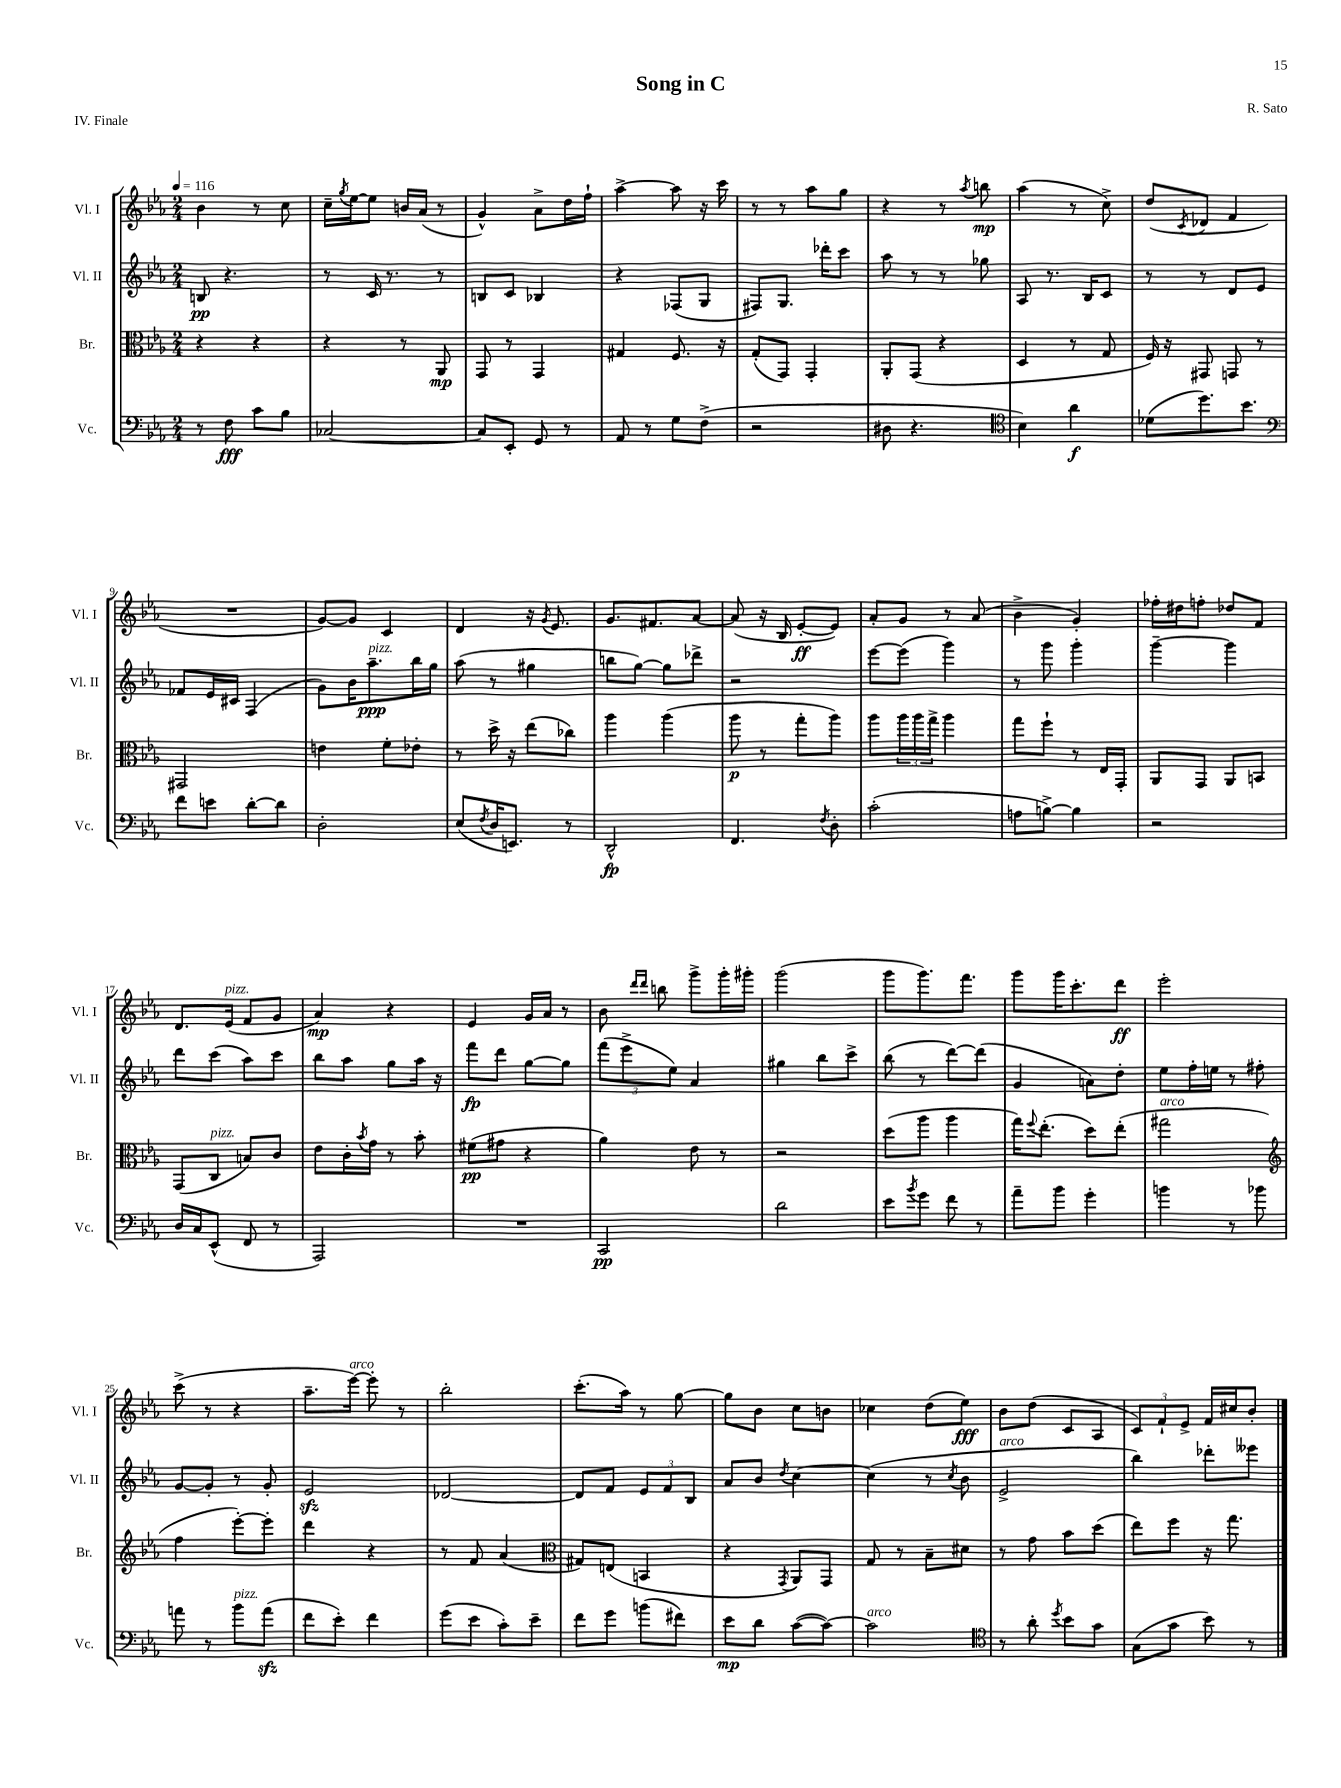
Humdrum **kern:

**kern	**kern	**kern	**kern
*staff4	*staff3	*staff2	*staff1
*clefF4	*clefC3	*clefG2	*clefG2
*k[b-e-a-]	*k[b-e-a-]	*k[b-e-a-]	*k[b-e-a-]
*M2/4	*M2/4	*M2/4	*M2/4
*MM116	*MM116	*MM116	*MM116
8r	4r	8B/	4b-\
8F\	.	4.r	.
8c\L	4r	.	8r
8B-\J	.	.	8cc\
=	=	=	=
[2C-/	4r	8r	16cc~\LL
.	.	.	8qgg/
.	.	.	[16ee-\J
.	.	16c/	8ee-\]J
.	.	8.r	.
.	8r	.	16b/LL
.	.	.	(16a-/JJ
.	8AA-/	8r	8r
=	=	=	=
8C-/]L	8GG/	8B/L	4g^^/)
8EE-'/J	8r	8c/J	.
8GG/	4GG/	4B-/	8a-^\L
8r	.	.	16dd\L
.	.	.	16ff`\JJ
=	=	=	=
8AA-/	4G#/	4r	[4aa-^\
8r	.	.	.
8G\L	8.F/	(8F-/L	8aa-\]
(8F^\J	.	8G/J	16r
.	16r	.	16ccc\
=	=	=	=
2r	(8G'/L	8F#/L)	8r
.	8GG/J)	8.G/J	8r
.	4GG'/	.	8aa-\L
.	.	16ddd-'\LK	.
.	.	8ccc\J	8gg\J
=	=	=	=
8D#\	8AA-'/L	8aa-\	4r
4.r	(8GG/J	8r	.
.	4r	8r	8r
.	.	.	8qaa-/
.	.	8gg-\	8bb\
=	=	=	=
*clefC4	*	*	*
4B-\)	4D/	8A-/	(4aa-\
.	.	8.r	.
4a-\	8r	.	8r
.	.	16B-/LK	.
.	8G/	8c/J	8cc^\)
=	=	=	=
(8d-\L	16F/)	8r	(8dd/L
.	16r	.	.
.	.	.	8qc/
8.dd\)	8GG#/	8r	8d-/J
.	8GG/	8d/L	4f/
8.b-\J	.	.	.
.	8r	8e-/J	.
=	=	=	=
*clefF4	*	*	*
8f\L	2GG#/	8f-/L	2r
8e\J	.	16e-/L	.
.	.	16c#/JJ	.
[8d'\L	.	(4F/	.
8d\]J	.	.	.
=	=	=	=
2D'\	4e\	8g\L)	[8g/L)
.	.	16b-\K	8g/]J
.	.	8.aa-~\	.
.	8f'\L	.	4c/
.	8e-'\J	16bb-\L	.
.	.	16gg\JJ	.
=	=	=	=
(8E-/L	8r	(8aa-\	4d/
8qF/	.	.	.
16D/K	16dd^\	8r	.
8.EE/J)	16r	.	.
.	(8ee-\L	4gg#\	16r
.	.	.	8qg/
.	.	.	8.e-/
8r	8cc-\J)	.	.
=	=	=	=
2DD^^/	4aa-\	8bb\L	8.g/L
.	.	[8gg\J)	.
.	.	.	8.f#/
.	(4aa-\	8gg\]L	.
.	.	8ddd-^\J	[8a-/J
=	=	=	=
4.FF/	8aa-\	2r	(8a-/]
.	8r	.	16r
.	.	.	16B-/
.	8gg'\L	.	[8e-'/L
8qF/	.	.	.
8D'\	8aa-\J)	.	8e-/]J)
=	=	=	=
(2c'\	8aa-\L	[8eee-\L	8a-'/L
.	24aa-\L	(8eee-\]J	8g/J
.	24aa-\	.	.
.	24gg^\JJ	.	.
.	4aa-\	4ggg\)	8r
.	.	.	(8a-/
=	=	=	=
8A\L	8gg\L	8r	4b-^\
[8B^\J)	8ff`\J	8ggg\	.
4B\]	8r	4ggg'\	4g'/)
.	16E-/LL	.	.
.	16GG'/JJ	.	.
=	=	=	=
2r	8AA-/L	[4ggg~\	16ff-'\LL
.	.	.	16dd#\J
.	8GG/J	.	8ff'\J
.	8AA-/L	4ggg\]	8dd-/L
.	8BB/J	.	8f/J
=	=	=	=
16D/LL	(8GG/L	8ddd\L	8.d/L
16C/J	.	.	.
(8EE-^^/J	8C/J	(8ccc\J	.
.	.	.	(16e-/Jk
8FF/	8B/L)	8aa-\L)	8f/L
8r	8c/J	8ccc\J	8g/J
=	=	=	=
2AAA-/)	8e-\L	8bb-\L	4a-/)
.	16c'\L	8aa-\J	.
.	8qb-/	.	.
.	16g\JJ	.	.
.	8r	8gg\L	4r
.	8b-'\	16aa-\Jk	.
.	.	16r	.
=	=	=	=
2r	(8f#\L	8fff\L	4e-/
.	8g#\J	8ddd\J	.
.	4r	[8gg\L	16g/LL
.	.	.	16a-/JJ
.	.	8gg\]J	8r
=	=	=	=
2CC/	4a-\)	(12fff\L	8b-\
.	.	12eee-^\	.
.	.	.	16qqddd/LL
.	.	.	16qqddd/JJ
.	.	.	8bb\
.	.	12ee-\J)	.
.	8e-\	4a-/	8ggg^\L
.	8r	.	16ggg'\L
.	.	.	16ggg#'\JJ
=	=	=	=
2d\	2r	4gg#\	(2ggg\
.	.	8bb-\L	.
.	.	8ccc^\J	.
=	=	=	=
8e-\L	(8dd\L	(8bb-\	8ggg\L
8qb-/	.	.	.
8g\J	8aa-\J	8r	8.ggg\)
8f\	4aa-\	[8ddd\L)	.
.	.	.	8.fff\J
8r	.	(8ddd\]J	.
=	=	=	=
8a-~\L	16gg\LK)	4g/	8ggg\L
.	8qqff/	.	.
.	(8.ee-'\J	.	.
8b-\J	.	.	16ggg\K
.	.	.	8.ccc'\
4g'\	8dd\L)	8a\L)	.
.	(8ee-'\J	8dd'\J	8ddd\J
=	=	=	=
4b\	2gg#\	8ee-\L	2eee-'\
.	.	16ff'\L	.
.	.	16ee\JJ	.
8r	.	8r	.
8b-\	.	8ff#'\	.
=	=	=	=
*	*clefG2	*	*
8a\	4ff\	[8g/L	(8ccc^\
8r	.	8g'/]J	8r
8b-\L	[8eee-'\L)	8r	4r
(8a\J	8eee-'\]J	8g'/	.
=	=	=	=
8f\L	4ddd\	2e-/	8.aa-~\L
8e-'\J)	.	.	.
.	.	.	[16eee-\Jk)
4f\	4r	.	8eee-'\]
.	.	.	8r
=	=	=	=
(8g\L	8r	[2d-/	2bb-'\
8e-\J	8f/	.	.
8c'\L)	(4a-/	.	.
8e-~\J	.	.	.
=	=	=	=
*	*clefC3	*	*
8f\L	8G#/L)	8d-/]L	(8.ccc'\L
8g\J	(8E/J	8f/J	.
.	.	.	16aa-\Jk)
(8b\L	4BB/	12e-/L	8r
.	.	12f/	.
8f#\J)	.	.	[8gg\
.	.	12B-/J	.
=	=	=	=
8e-\L	4r	8a-/L	8gg\]L
8d\J	.	8b-/J	8b-\J
.	8qGG/	8qdd/	.
([8c\L	8AA-/L)	[4cc\	8cc\L
8c\_J)	8GG/J	.	8b\J
=	=	=	=
2c\]	8G/	(4cc\]	4cc-\
.	8r	.	.
.	8B-~\L	8r	(8dd\L
.	.	8qcc/	.
.	8d#\J	8b-\	8ee-\J)
=	=	=	=
*clefC4	*	*	*
8r	8r	2e-^/	8b-\L
8a-'\	8g\	.	(8dd\J
8qdd/	.	.	.
8b-\L	8b-\L	.	8c/L
8g\J	(8dd\J	.	8A-/J
=	=	=	=
(8G\L	8ee-\L)	4bb-\)	12c/L)
.	.	.	12f`/
8g\J	8ff\J	.	.
.	.	.	12e-^/J
8b-\)	16r	8ddd-'\L	16f/LL
.	8.gg\	.	16cc#/J
8r	.	8eee--\J	8b-'/J
==	==	==	==
*-	*-	*-	*-
